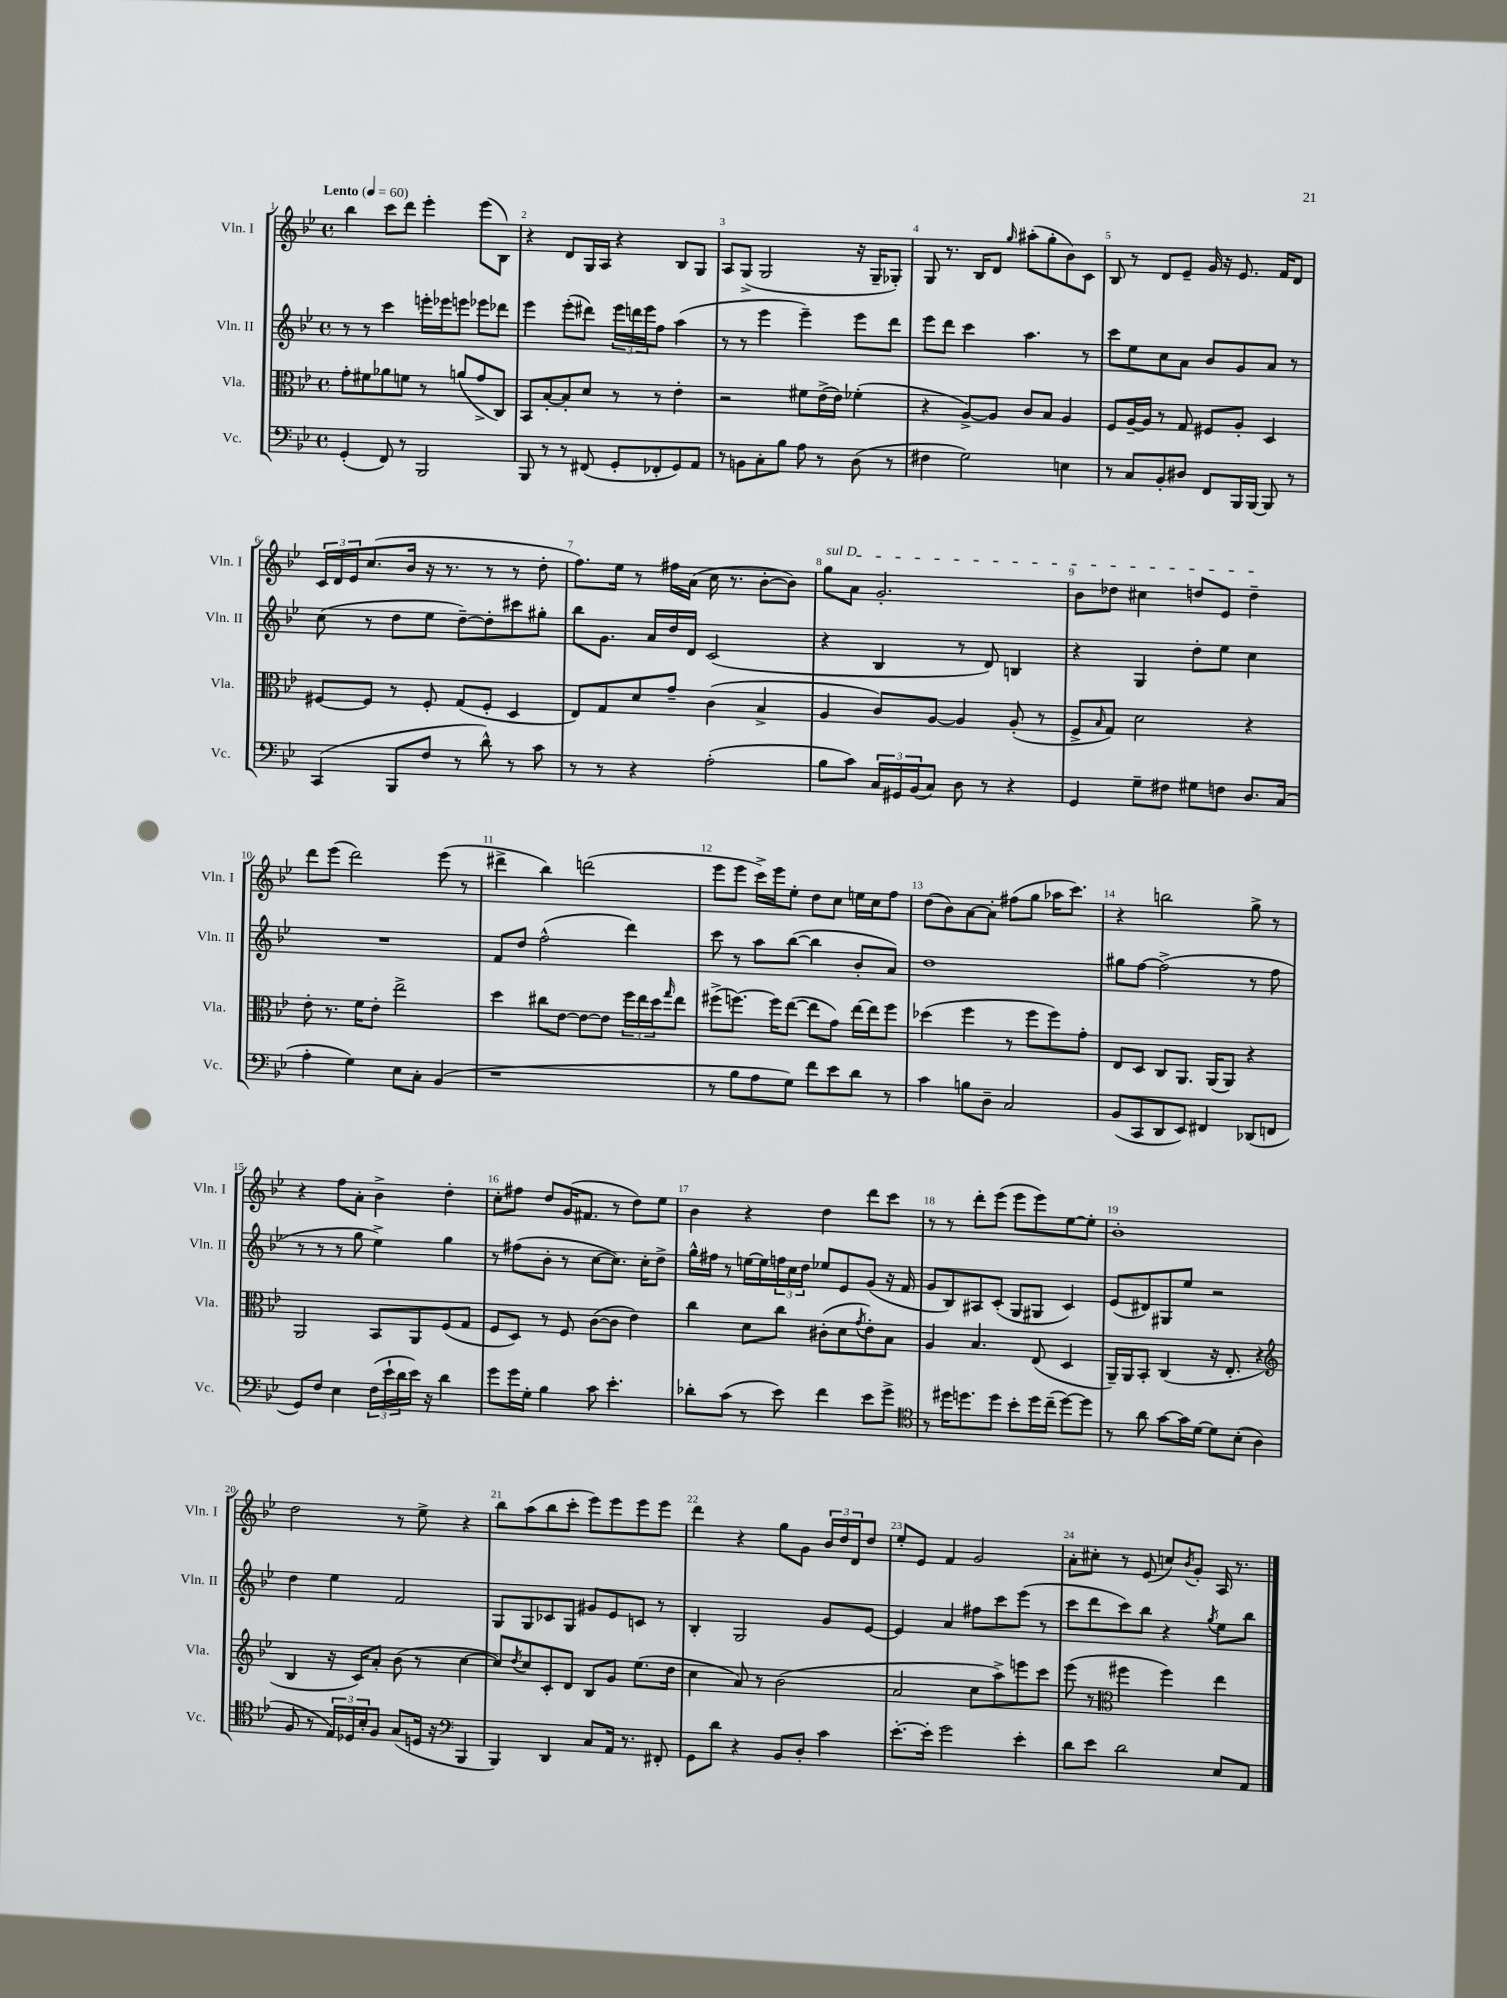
<<
\new StaffGroup <<
\new Staff = "s0" \with { instrumentName = "Vln. I" shortInstrumentName = "Vln. I" } {
    \clef treble \key bes \major \defaultTimeSignature \time 4/4 \tempo "Lento" 4 = 60
    bes''4 c'''8 d'''8 ees'''4-. ees'''8( bes8) |
    r4 d'8 g16 a16 r4 bes8 g8 |
    a8 g8->( g2 r16 g16-- ges8-.) |
    g8 r8. bes16 d'8 \grace { g''16 } ais''8-.( g''8-. bes'8) c'8 |
    bes8 r8 d'8 ees'8-- g'16 r16 ees'8. f'16 d'8 |
    \tuplet 3/2 { c'16 d'16 ees'16 } c''8.( bes'16 r16 r8. r8 r8 d''8-. |
    f''8.) ees''16 r8 fis''16 a'16( c''16 r8. bes'8~-. bes'8) |
    \once \override TextSpanner.bound-details.left.text = \markup { \italic "sul D" } g''8\startTextSpan a'8 g'2.-. |
    bes'8 des''8 cis''4 d''8 ees'8 d''4--\stopTextSpan |
    d'''8 ees'''8( d'''2) ees'''8( r8 |
    dis'''4-> bes''4) d'''2( |
    ees'''8 ees'''8 c'''16->) ees'''16 ees''8-. d''8 c''8 e''16 c''16 f''8 |
    d''8( bes'8) a'8~ a'8-. fis''8( g''8 aes''16 c'''8.) |
    r4 b''2 g''8-> r8 |
    r4 f''8 a'8-. bes'4-> d''4-. |
    c''8-. fis''8 d''8 g'16( fis'8. r8 d''8) ees''8 |
    bes'4 r4 d''4 d'''8 c'''8 |
    r8 r8 d'''8-. ees'''8( ees'''8 ees'''8) ees''8~ ees''8-. |
    bes'1-. |
    d''2 r8 ees''8-> r4 |
    bes''8 a''8( bes''8 c'''8-. ees'''8) ees'''8 ees'''8 ees'''8 |
    d'''4 r4 g''8 g'8 \tuplet 3/2 { bes'16 d''16 d'16 } d''8 |
    ees''8-. ees'8 f'4 g'2 |
    a'8-. cis''8-. r8 ees'8( c''8) \acciaccatura { bes'8 } g'8-. a16 r8. \bar "|." |
}
\new Staff = "s1" \with { instrumentName = "Vln. II" shortInstrumentName = "Vln. II" } {
    \clef treble \key bes \major \defaultTimeSignature \time 4/4
    r8 r8 c'''4 e'''16-. ees'''16 e'''8 ees'''8 des'''8 |
    ees'''4 ees'''8-.( dis'''8) \tuplet 3/2 { ees'''16 d'''16 ees'''16 } f''8 a''4( |
    r8 r8 ees'''4 ees'''4--) ees'''8 d'''8 |
    ees'''8 d'''8 c'''4 a''4. r8 |
    c'''8 ees''8 c''8 a'8 bes'8 g'8 a'8 r8 |
    c''8( r8 d''8 ees''8 d''8~--) d''8-. cis'''8 gis''8-. |
    bes''8 g'8. a'16 d''16 d'16 c'2( |
    r4 bes4 r8 d'8) b4 |
    r4 g4 d''8-. ees''8 c''4 |
    R1 |
    f'8 d''8 f''2-^( d'''4) |
    c'''8 r8 a''8 bes''8~( bes''4 bes'8-. a'8) |
    d''1 |
    gis''8 f''8~ f''2->( r8 f''8 |
    r8 r8 r8 g''8 ees''4->) g''4 |
    r8 fis''8( bes'8-. r8 c''8~ c''8.) c''16-. d''8-> |
    g''16-^ fis''16 r8 e''16~ e''16 \tuplet 3/2 { f''16 c''16 d''16 } ees''8 ees'8 g'8( r16 f'16 |
    g'8 bes8) ais8 c'8-.( g8 gis8 c'4) |
    ees'8( dis'8) gis8 ees''8 r2 |
    d''4 ees''4 f'2 |
    g8 g8 ces'8 g8 gis'8 ees'8 c'8 r8 |
    bes4-. g2 g'8 ees'8~ |
    ees'4 a'4 fis''8 c'''8 ees'''8( r8 |
    c'''8 d'''8 c'''8) bes''8 r4 \acciaccatura { g''8 } ees''8 bes''8 \bar "|." |
}
\new Staff = "s2" \with { instrumentName = "Vla." shortInstrumentName = "Vla." } {
    \clef alto \key bes \major \defaultTimeSignature \time 4/4
    g'8-. fis'8 aes'8 f'8 r8 a'8( g'8-> c8) |
    bes,8 bes8~-. bes8-. d'8 r8 r8 ees'4-. |
    r2 fis'8 ees'16->( ees'16) fes'4-.( |
    r4 a8~->) a8 c'8 bes8 a4 |
    f8 a16~-- a16 r8 g8 fis8 a8-. d4 |
    fis8~ fis8 r8 fis8-. g8( fis8-. d4 |
    ees8) g8 d'8 g'8-- c'4( bes4-> |
    a4 c'8) a8~ a4 a8-.( r8 |
    f8-> \grace { bes16 } g8) d'2 r4 |
    ees'8-. r8. f'16 ees'8-. ees''2-> |
    d''4 cis''8 ees'8~ ees'8~ ees'8 \tuplet 3/2 { f''16 ees''16 d''16 } \grace { g''16 } ees''8 |
    fis''8->( f''8.~) f''16 ees''8~( ees''8 g'8) ees''16~ ees''16 f''8 |
    des''4( f''4 r8 f''8 f''8) g'8-. |
    ees8 d8 c8 a,8. a,16( a,8) r4 |
    a,2 bes,8 a,8 f8( g8 |
    f8 d8) r8 f8 c'8~( c'8 ees'4) |
    c''4 d'8 c''8 cis'8-.( d'8 \acciaccatura { g'8 } ees'8-.) bes8 |
    a4 bes4. ees8( d4 |
    a,16--) a,16 bes,8-. c4( r16 ees8.-. r4 |
    \clef treble bes4 r16 c'16) a'8-. bes'8( r8 c''4~ |
    c''8) \acciaccatura { d''8 } c''8 c'8-. d'8 bes8 g'8 ees''8.( d''16 |
    c''4 a'8) r8 bes'2( |
    a'2 c''8 a''8->) e'''8 c'''8 |
    ees'''8( r8 \clef alto fis''4 fis''4) ees''4 \bar "|." |
}
\new Staff = "s3" \with { instrumentName = "Vc." shortInstrumentName = "Vc." } {
    \clef bass \key bes \major \defaultTimeSignature \time 4/4
    g,4-.( f,8) r8 bes,,2 |
    bes,,8 r8 r8 fis,8( g,8-. fes,8-. g,8) a,8 |
    r8 b,8 c8-. bes8 a8 r8 d8( r8 |
    fis4 g2) e4 |
    r8 c8 bes,8-. dis8 f,8 bes,,16 bes,,16~ bes,,8 r8 |
    c,4( bes,,8 f8 r8 d'8-^) r8 c'8 |
    r8 r8 r4 a2-.( |
    bes8 c'8) \tuplet 3/2 { c16 gis,16 bes,16( } c8) d8 r8 r4 |
    g,4 g8-- fis8 gis8 f8 d8. c16( |
    a4-. g4) ees8 c8-. bes,4( |
    r1 |
    r8 bes8 a8 g8) f'8 ees'8 d'8 r8 |
    c'4 b8 d8-- c2 |
    bes,8( c,8 d,8 ees,8) fis,4 des,8( f,8 |
    g,8) f8 ees4 \tuplet 3/2 { f16( ees'16-! d'16 } ees'16) r16 d'4 |
    g'8 g'16 g16-. bes4 c'8 ees'4.-. |
    des'8-. c'8( r8 ees'8) f'4 ees'8 g'8-> |
    \clef tenor r8 dis''16 d''8. d''8 bes'8-. d''16 c''16--( d''8~) d''8 |
    r8 a'8 g'8~ g'16 d'16~ d'8 bes8-.( a4 |
    f8 r8 \tuplet 3/2 { ees16) des16 bes16-. } f8 g8( d16 r16 \clef bass bes,,4 |
    bes,,4) d,4 c8 a,16 r8. fis,8-. |
    g,8 d'8 r4 bes,8 d8-. c'4 |
    ees'8.~-. ees'16-. g'2 ees'4-. |
    d'8 ees'8 d'2 ees8 a,8 \bar "|." |
}
>>
>>
\layout { \context { \Score \override BarNumber.break-visibility = ##(#f #t #t) barNumberVisibility = #all-bar-numbers-visible } }
